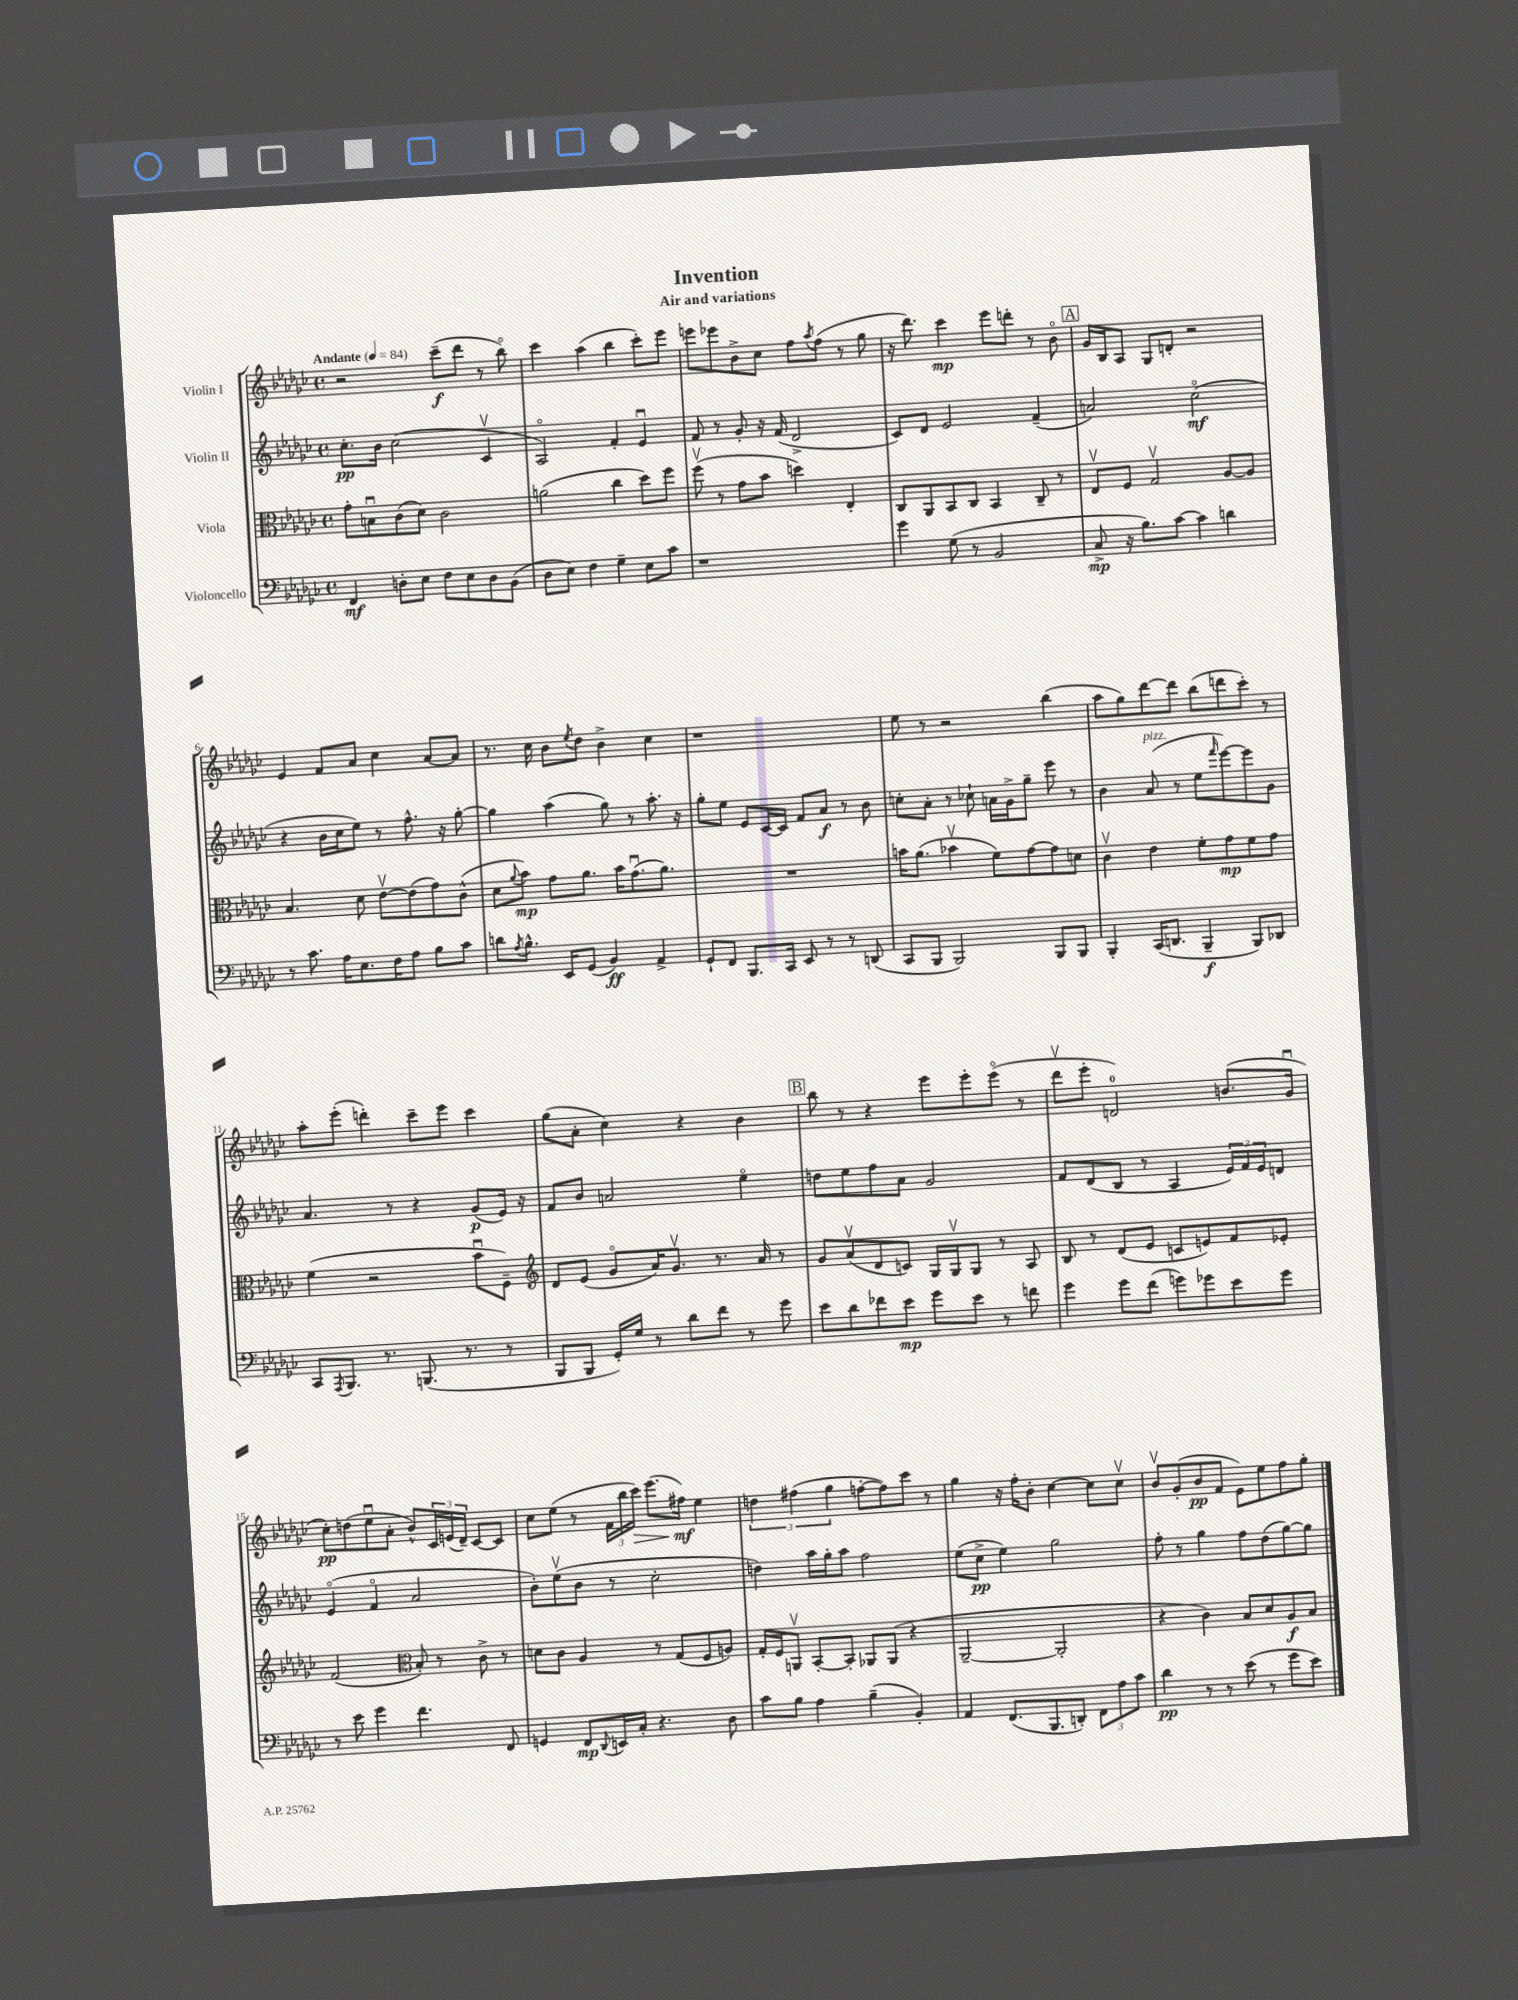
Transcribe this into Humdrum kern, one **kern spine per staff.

**kern	**kern	**kern	**kern
*staff4	*staff3	*staff2	*staff1
*clefF4	*clefC3	*clefG2	*clefG2
*k[b-e-a-d-g-c-]	*k[b-e-a-d-g-c-]	*k[b-e-a-d-g-c-]	*k[b-e-a-d-g-c-]
*M4/4	*M4/4	*M4/4	*M4/4
*met(c)	*met(c)	*met(c)	*met(c)
*MM84	*MM84	*MM84	*MM84
4FF/	8g-'\L	8.cc-'\L	2r
.	8Bu\	.	.
.	.	16b-\Jk	.
8D'\L	(8c-\	(2cc-\	.
8E-\J	8d-\J)	.	.
8F\L	2c-\	.	(8ccc-~\L
8E-\	.	.	8ddd-\J
8D\	.	4c-v/	8r
(8BB-\J	.	.	8bb-o\)
=	=	=	=
8D-\L	(2a\	2A-o/)	4ccc-\
8E-\J)	.	.	.
4F\	.	.	(4aa-\
4G-~\	4cc-\	4f'/	4bb-\
8E-\L	8dd-\L)	4e-u/	8ccc-'\L)
8c-\J	8ff\J	.	8eee-\J
=	=	=	=
1r	(8ffv\	8f/	8eee\L
.	8r	8r	8eee-\
.	8g-\L	8g-'/	8b-^\
.	8b-\J	16r	8cc-\J
.	.	(16f/	.
.	4dd\)	2d-^/	8ff\L
.	.	.	8qaa-/
.	.	.	(8ff\J
.	4E-'/	.	8r
.	.	.	8gg-\
=	=	=	=
4g-\	8C-/L	8c-/L)	16r
.	.	.	8.ddd-\)
.	8AA-/	8d-/J	.
(8G-\	8BB-/	2e-/	4ccc-\
8r	8C-/J	.	.
2BB-/	4BB-/	.	8eee-\L
.	.	.	8ddd'\J
.	8C-~/	(4f~/	8r
.	8r	.	8b-o\
=	=	=	=
8C-^/	8E-v/L	2a/)	16g-/LL
.	.	.	16B-/J
16r	8F/J	.	8A-/J
8.B-\L)	.	.	.
.	2G-v/	.	8G-/L
[8c-\J	.	.	8d'/J
4c-\]	.	(2cc-o\	2r
4d\	[8A-/L	.	.
.	8A-/]J	.	.
=	=	=	=
8r	4.B-/	4r	4e-/
8.c-\	.	.	.
.	.	16b-\LL	8f/L
16A-\LK	.	16cc-\J	.
8.E-\	8d-\	8ee-\J)	8a-/J
.	[8e-v\L	8r	4cc-\
16F\K	.	.	.
8A-\J	(8e-\]	8.ff^^\	.
8B-\L	8g-\)	.	[8a-/L
.	.	16r	.
8c-\J	(8c-^^\J	[8gg-'\	8a-/]J
=	=	=	=
8d\L	8d-\L	4gg-\]	8.r
8qA-/	8qqa-/	.	.
8.B-^^\J	8b-\J)	.	.
.	.	.	16cc-\
.	8g-\L	(4aa-\	8b-\L
16EE-/LK	.	.	.
.	.	.	8qee-/
(8GG-/J	8.a-\J	.	8dd-\J
4BB-/)	.	8gg-\)	4b-^\
.	16b-\LK	.	.
.	(8.g-u\	8r	.
4AA-^/	.	8.aa-'\	4cc-\
.	8.a-\J)	.	.
.	.	16r	.
=	=	=	=
8GG-`/L	1r	8gg-'\L	1r
8FF/J	.	8ee-\J	.
8.BBB-/L	.	8e-/L	.
.	.	[16c-/L	.
16CC-/Jk	.	16c-/]JJ	.
8EE-/	.	8f/L	.
8r	.	8a-/J	.
8r	.	8r	.
(8DD/	.	8b-\	.
=	=	=	=
8CC-/L	16b\LK	8cc'\L	8ee-\
.	(8.a-\J	.	.
8BBB-/J	.	8a-'\J	8r
2BBB-/)	4b-v\	8r	2r
.	.	8cc-`\	.
.	8f\L)	16a\LL	.
.	.	16g-^\J	.
.	[8g-\	8gg-~\J	.
8BBB-/L	8g-\]	8eee-\	(4bb-\
8BBB-/J	8d\J	8r	.
=	=	=	=
4BBB-'/	4c-v\	4b-\	8aa-\L
.	.	.	8gg-\)
(16CC-/LK	4e-\	(8a-/	[8ddd-\
8.DD/J	.	.	.
.	.	8r	8ddd-\]J
4BBB-~/	8f'\L	8ee-\L	(8bb-\L
.	.	16qqfff/	.
.	8g-\	[8eee-\)	8ddd\
8BBB-/L)	8f\	8eee-\]	8ccc-'\J)
8DD-/J	8g-\J	8g-\J	8r
=	=	=	=
8CC-/L	(4f\	4.a-/	8aa-'\L
8qAAA-/	.	.	.
8.BBB-/J	.	.	(8eee-'\J
.	2r	.	4ddd'\)
8.r	.	.	.
.	.	8r	.
(8.BBB/	.	4r	8ccc-~\L
.	.	.	8eee-\J
8.r	.	.	.
.	8b-u\L	(8g-/L	4ccc-\
8r	8F~\J)	16e-/Jk)	.
.	.	16r	.
=	=	=	=
*	*clefG2	*	*
8BBB-/L	8d-/L	8f/L	(8gg-\L
8BBB-/J	(8e-/J	8b-/J	8a-'\J
16GG-'/LL)	8g-o/L	2a/	4cc-\)
16G-/JJ	.	.	.
8r	16a-/K)	.	.
.	8.g-v/J	.	.
8d-\L	.	.	4r
8f\J	8.r	.	.
8r	.	4ee-o\	4b-\
.	16a-/	.	.
8g-\	8r	.	.
=	=	=	=
8e-\L	8g-/L	8dd\L	8bb-\
8d-\	(8a-v/	8ee-\	8r
8f-\	8d-/	8ff\	4r
8e-\J	8c/J)	8a-\J	.
8g-\L	16G-/LL	2g-/	8eee-\L
.	16G-v/J	.	.
8e-\J	8G-/J	.	8eee-'\
8r	8r	.	(8eee-o\J
8f\	8A-/	.	8r
=	=	=	=
4g-\	8B-/	8f/L	8ddd-v\L
.	8r	(8d-/	8eee-'\J
8g-\L	(8d-/L	8B-/J	2d/)
(8f\J	8e-/J	8r	.
8g\L)	8c/L	4A-/	.
8g-\	8e/)	.	.
8e-\	8f/	24e-/LL)	(8.b/L
.	.	24f/	.
.	.	24e-/J	.
8g-\J	8e-'/J	8d/J	.
.	.	.	16g-u/Jk
=	=	=	=
8r	(2f/	(4e-o/	8cc-'\L)
8e-\	.	.	(8dd\
4g-\	.	4fo/	8ee-u\
.	.	.	8a-'\J
*	*clefC3	*	*
4.f\	8B-'/)	2a-/	8b-^^/L)
.	8r	.	24c-/L
.	.	.	(24e/
.	.	.	24d-~/JJ)
.	8c-^\	.	[8c-/L
8FF/	8r	.	8c-/]J
=	=	=	=
4GG/	8d\L	8b-'\L)	8cc-\L
.	8c-\J	(8ee-v\	(8ee-\J
8FF/L	4A-/	8b-\J	8r
8qqDD-/	.	.	.
16EE/L	.	8r	24f\LL
.	.	.	24bb-\
16C-'/JJ	.	.	.
.	.	.	24ccc-\JJ)
4.r	8r	2cc-'\	(8.eee-\L
.	(8G-/L	.	.
.	.	.	16ff#\Jk)
.	8F/	.	4ee-\
8D-\	8A/J)	.	.
=	=	=	=
8c-\L	16G-'/LL	4dd\)	6dd\
.	16F/J	.	.
8B-\J	8AAv/J	.	.
.	.	.	(6ff#\
4A-\	[8BB-'/L	16aa-\LL	.
.	.	16gg-'\J	.
.	.	.	6gg-\
.	8BB-'/]J	8aa-\J	.
(4B-~\	8AA-/L	2ff\	[8ff'\L
.	(8AA-/J	.	8ff\])
4BB-'/)	4r	.	8ccc-\J
.	.	.	8r
=	=	=	=
4AA-/	[2AA-~/	(8ee-\L	4gg-\
.	.	8cc-^\J	.
(8.FF/L	.	4ee-\)	16r
.	.	.	16ff'\LK
.	.	.	8b-'\J
8.BBB-/	.	.	.
.	2AA-'/]	2gg-\	[4cc-\
8DD'/J)	.	.	.
12FF\L	.	.	8cc-\]L
12A-\	.	.	.
.	.	.	8cc-v\J
12c-\J	.	.	.
=	=	=	=
4d-\	4r	8ff'\	8b-v/L
.	.	8r	(8g-'/
8r	4c-\)	4gg-\	8b-/
8r	.	.	8f/J
(8e-\	8B-/L	8ff\L	8e-\L)
8r	8d-/	(8dd-\	8ee-\
8g-\L	8A-/	[8gg-\)	8ff\
8e-\J)	8B-/J	8gg-\]J	8gg-'\J
==	==	==	==
*-	*-	*-	*-
